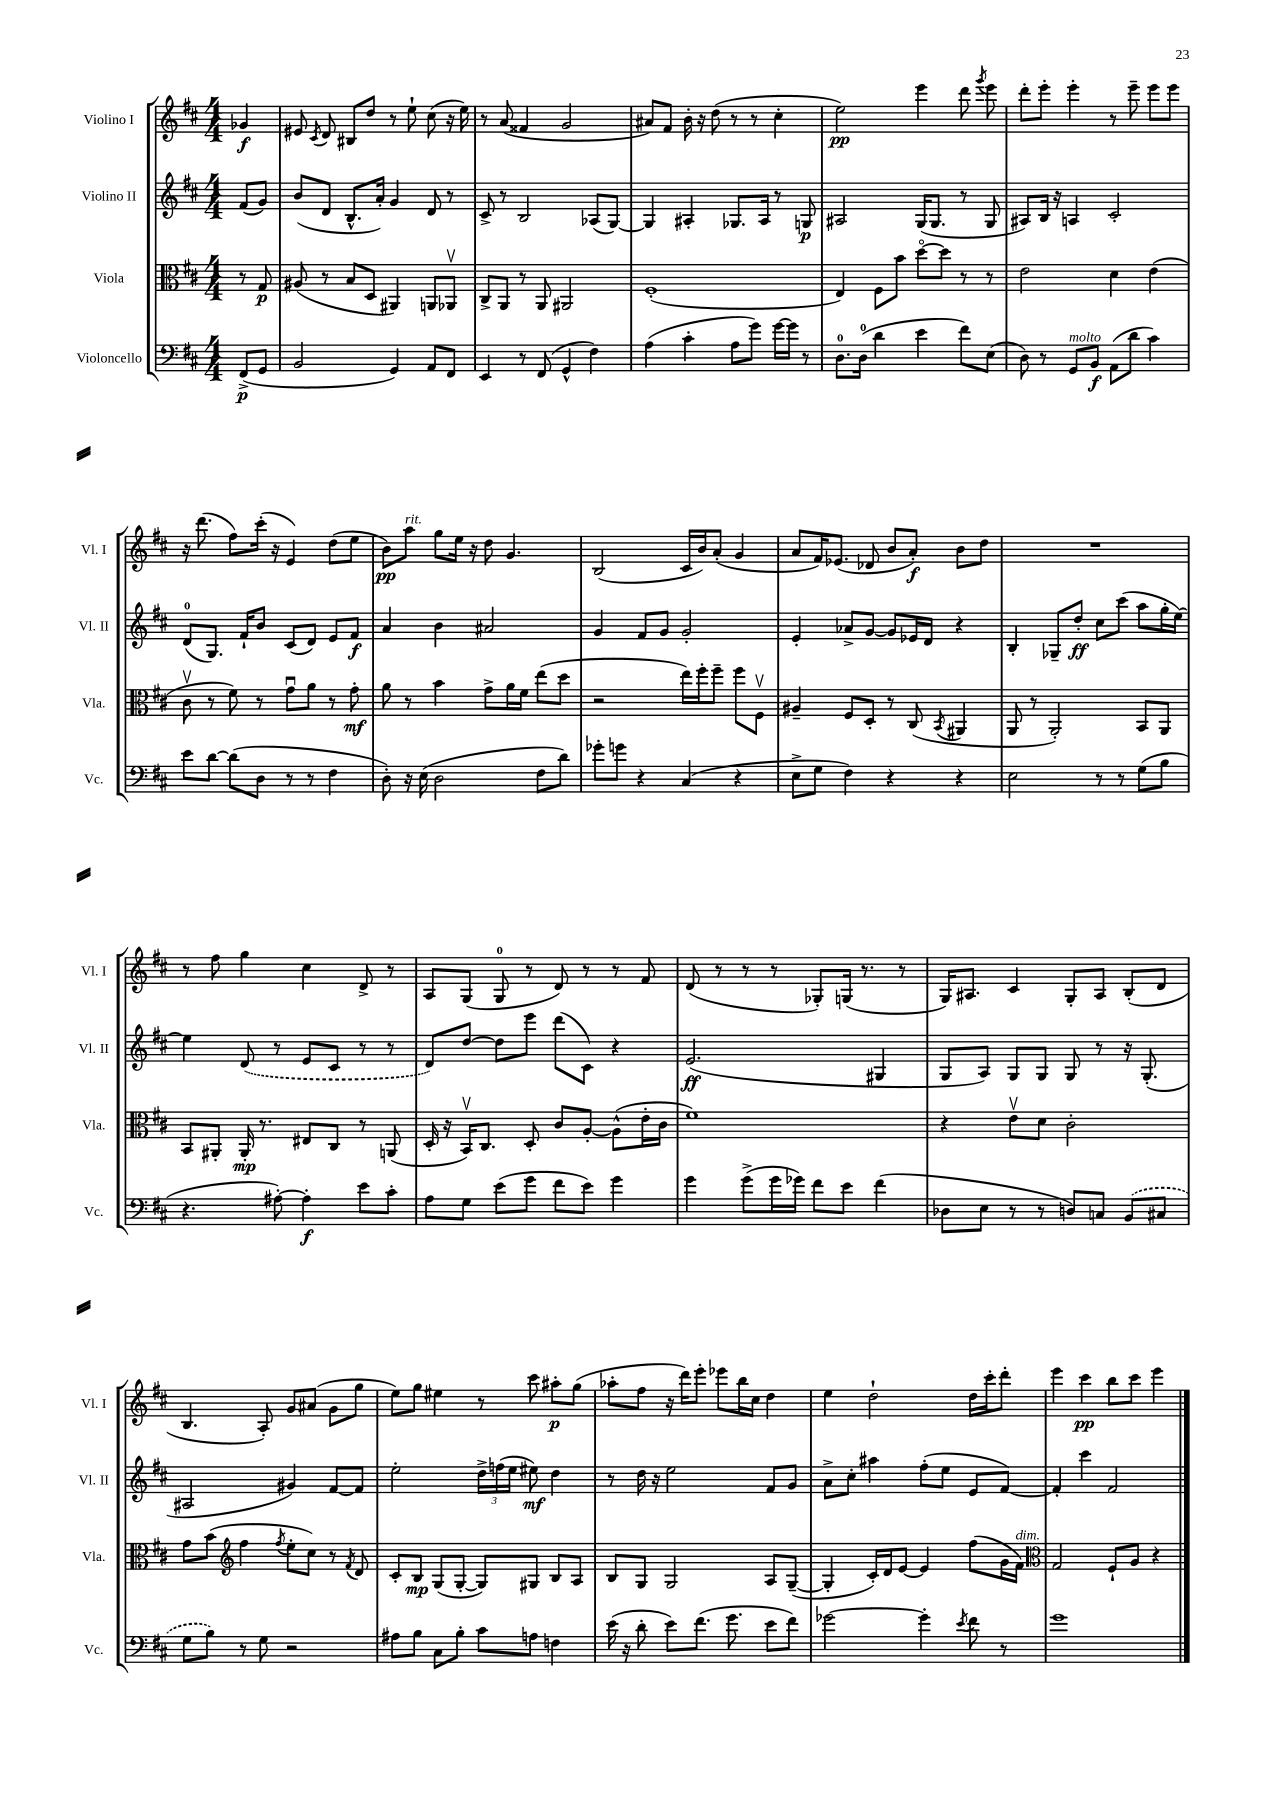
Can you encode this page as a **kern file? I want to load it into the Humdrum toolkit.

**kern	**dynam	**kern	**dynam	**kern	**dynam	**kern	**dynam
*part4	*part4	*part3	*part3	*part2	*part2	*part1	*part1
*staff4	*staff4	*staff3	*staff3	*staff2	*staff2	*staff1	*staff1
*I"Violoncello	*	*I"Viola	*	*I"Violino II	*	*I"Violino I	*
*I'Vc.	*	*I'Vla.	*	*I'Vl. II	*	*I'Vl. I	*
*clefF4	*	*clefC3	*	*clefG2	*	*clefG2	*
*k[f#c#]	*	*k[f#c#]	*	*k[f#c#]	*	*k[f#c#]	*
*M4/4	*	*M4/4	*	*M4/4	*	*M4/4	*
=	=	=	=	=	=	=	=
(8FF#^/L	p	8r	.	(8f#/L	.	4g-X/	f
8GG/J	.	8G/	p	8g/J)	.	.	.
=1	=1	=1	=1	=1	=1	=1	=1
2BB/	.	(8A#X/	.	(8b/L	.	8e#X/	.
.	.	.	.	.	.	8qc#/	.
.	.	8r	.	8d/J	.	8d/	.
.	.	8B/L	.	8.B^^/L	.	8B#X/L	.
.	.	8D/J	.	.	.	8dd/J	.
.	.	.	.	16a'/Jk)	.	.	.
4GG/)	.	4AA#X/)	.	4g/	.	8r	.
.	.	.	.	.	.	8ee`\	.
8AA/L	.	8AAn/L	.	8d/	.	(8cc#\	.
8FF#/J	.	8AA-Xv/J	.	8r	.	16r	.
.	.	.	.	.	.	16ee\)	.
=2	=2	=2	=2	=2	=2	=2	=2
4EE/	.	8C#^/L	.	8c#^/	.	8r	.
.	.	8AA/J	.	8r	.	(8a/	.
8r	.	8r	.	2B/	.	4f##X/	.
(8FF#/	.	8AA/	.	.	.	.	.
4GG^^/	.	2AA#X/	.	.	.	2g/	.
4F#\)	.	.	.	(8A-X/L	.	.	.
.	.	.	.	[8G/J)	.	.	.
=3	=3	=3	=3	=3	=3	=3	=3
(4A\	.	(1F#'	.	4G/]	.	8a#X/L)	.
.	.	.	.	.	.	8f#/J	.
4c#'\	.	.	.	4A#X'/	.	16b'\	.
.	.	.	.	.	.	16r	.
.	.	.	.	.	.	(8dd\	.
8A\L	.	.	.	8.G-X/L	.	8r	.
8g\J)	.	.	.	.	.	8r	.
.	.	.	.	16A#/Jk	.	.	.
[16g\LL	.	.	.	8r	.	4cc#'\	.
16g\JJ]	.	.	.	.	.	.	.
8r	.	.	.	8Gn/	p	.	.
=4	=4	=4	=4	=4	=4	=4	=4
8.D\L	.	4E/)	.	2A#X/	.	2ee\)	pp
(16D\Jk	.	.	.	.	.	.	.
4d\	.	8F#\L	.	.	.	.	.
.	.	8b\J	.	.	.	.	.
4e\	.	[8dd\L	.	(16G/KL	.	4eee\	.
.	.	.	.	8.G/J	.	.	.
.	.	8dd\J]	.	.	.	.	.
8f#\L)	.	8r	.	8r	.	8ddd\	.
.	.	.	.	.	.	8qggg/	.
(8E\J	.	8r	.	8G/	.	8eee\	.
=5	=5	=5	=5	=5	=5	=5	=5
8D\)	.	2e\	.	8A#X/L)	.	8ddd'\L	.
8r	.	.	.	16B/Jk	.	8eee'\J	.
.	.	.	.	16r	.	.	.
!LO:TX:a:i:t=molto	!	!	!	!	!	!	!
8GG/L	.	.	.	4An/	.	4eee'\	.
8BB/J	f	.	.	.	.	.	.
(8AA\L	.	4d\	.	2c#'/	.	8r	.
8d\J	.	.	.	.	.	8eee~\	.
4c#\)	.	(4e\	.	.	.	8eee\L	.
.	.	.	.	.	.	8eee\J	.
!!LO:LB:g=z
=6	=6	=6	=6	=6	=6	=6	=6
8e\L	.	8c#v\	.	(8d/L	.	16r	.
.	.	.	.	.	.	(8.ddd\	.
[8d\J	.	8r	.	8.G/J)	.	.	.
(8d\L]	.	8f#\)	.	.	.	8ff#\L)	.
.	.	.	.	16f#`/KL	.	.	.
8D\J	.	8r	.	8b/J	.	(16ccc#'\Jk	.
.	.	.	.	.	.	16r	.
8r	.	8gu\L	.	(8c#/L	.	4e/)	.
8r	.	8a\J	.	8d/J)	.	.	.
4F#\	.	8r	.	8e/L	.	(8dd\L	.
.	.	8g'\	mf	8f#/J	f	8ee\J	.
=7	=7	=7	=7	=7	=7	=7	=7
8D'\)	.	8a\	.	4a/	.	8b\L)	pp
!	!	!	!	!	!	!LO:TX:a:i:t=rit.	!
16r	.	8r	.	.	.	8aa\J	.
(16E\	.	.	.	.	.	.	.
2D\	.	4b\	.	4b\	.	8gg\L	.
.	.	.	.	.	.	16ee\Jk	.
.	.	.	.	.	.	16r	.
.	.	8g^\L	.	2a#X/	.	8dd\	.
.	.	16a\L	.	.	.	4.g/	.
.	.	16f#\JJ	.	.	.	.	.
8F#\L	.	(8ee\L	.	.	.	.	.
8d\J)	.	8dd\J	.	.	.	.	.
=8	=8	=8	=8	=8	=8	=8	=8
8g-X'\L	.	2r	.	4g/	.	(2B/	.
8gn\J	.	.	.	.	.	.	.
4r	.	.	.	8f#/L	.	.	.
.	.	.	.	8g/J	.	.	.
(4C#/	.	16ee\LL)	.	2g'/	.	16c#/LL	.
.	.	16ff#'\J	.	.	.	16b/J)	.
.	.	8ff#~\J	.	.	.	(8a'/J	.
4r	.	8ff#\L	.	.	.	4g/	.
.	.	8F#v\J	.	.	.	.	.
=9	=9	=9	=9	=9	=9	=9	=9
8E^\L	.	4A#X~/	.	4e'/	.	8a/L	.
8G\J	.	.	.	.	.	16f#/K)	.
.	.	.	.	.	.	(8.e-X/J	.
4F#\)	.	8F#/L	.	8a-X^/L	.	.	.
.	.	8D'/J	.	[8g/J	.	8d-X/	.
4r	.	8r	.	8g/L]	.	8b/L	.
.	.	(8C#/	.	16e-X/L	.	8a'/J)	f
.	.	.	.	16d/JJ	.	.	.
.	.	8qBB/	.	.	.	.	.
4r	.	4AA#X/	.	4r	.	8b\L	.
.	.	.	.	.	.	8dd\J	.
=10	=10	=10	=10	=10	=10	=10	=10
2E\	.	8AA/	.	4B'/	.	1r	.
.	.	8r	.	.	.	.	.
.	.	2AA'/)	.	8G-X~/L	.	.	.
.	.	.	.	8dd'/J	ff	.	.
8r	.	.	.	8cc#\L	.	.	.
8r	.	.	.	(8ccc#\J	.	.	.
(8G\L	.	8BB/L	.	8aa\L	.	.	.
8B\J	.	8AA/J	.	16gg'\L	.	.	.
.	.	.	.	[16ee\JJ)	.	.	.
!!LO:LB:g=z
=11	=11	=11	=11	=11	=11	=11	=11
4.r	.	8BB/L	.	4ee\]	.	8r	.
.	.	8AA#X'/J	.	.	.	8ff#\	.
.	.	16AA#'/	mp	(8d/	.	4gg\	.
.	.	8.r	.	.	.	.	.
[8A#X'\)	.	.	.	8r	.	.	.
4A#'\]	f	8E#X/L	.	8e/L	.	4cc#\	.
.	.	8C#/J	.	8c#/J	.	.	.
8e\L	.	8r	.	8r	.	8d^/	.
8c#'\J	.	(8AAn/	.	8r	.	8r	.
=12	=12	=12	=12	=12	=12	=12	=12
8A\L	.	16D'/	.	8d/L)	.	8A/L	.
.	.	16r	.	.	.	.	.
8G\J	.	16BBv/KL)	.	[8dd/J	.	(8G/J	.
.	.	8.C#/J	.	.	.	.	.
(8e\L	.	.	.	8dd\L]	.	8G/	.
8g\J	.	8D'/	.	8eee\J	.	8r	.
8f#\L	.	8c#/L	.	(8ddd\L	.	8d/)	.
8e\J)	.	[8A'/J	.	8c#\J)	.	8r	.
4g\	.	(8A^^\L]	.	4r	.	8r	.
.	.	16e'\L	.	.	.	8f#/	.
.	.	16c#\JJ	.	.	.	.	.
=13	=13	=13	=13	=13	=13	=13	=13
4g\	.	1f#)	.	(2.e/	ff	(8d/	.
.	.	.	.	.	.	8r	.
(8g^\L	.	.	.	.	.	8r	.
16g\L	.	.	.	.	.	8r	.
16g-X\JJ)	.	.	.	.	.	.	.
8f#\L	.	.	.	.	.	8G-X'/L)	.
8e\J	.	.	.	.	.	(16Gn/Jk	.
.	.	.	.	.	.	8.r	.
(4f#\	.	.	.	4G#X/	.	.	.
.	.	.	.	.	.	8r	.
=14	=14	=14	=14	=14	=14	=14	=14
8D-X\L	.	4r	.	8G/L	.	16G/KL)	.
.	.	.	.	.	.	8.A#X/J	.
8E\J	.	.	.	8A/J)	.	.	.
8r	.	8ev\L	.	8G/L	.	4c#/	.
8r	.	8d\J	.	8G/J	.	.	.
8Dn/L)	.	2c#'\	.	8G/	.	8G'/L	.
8Cn/J	.	.	.	8r	.	8A#/J	.
(8BB/L	.	.	.	16r	.	(8B'/L	.
.	.	.	.	(8.G'/	.	.	.
8C#X/J	.	.	.	.	.	8d/J	.
!!LO:LB:g=z
=15	=15	=15	=15	=15	=15	=15	=15
8G\L	.	8g\L	.	2A#X/	.	4.B/	.
8B\J)	.	(8b\J	.	.	.	.	.
*	*	*clefG2	*	*	*	*	*
8r	.	4ff#\	.	.	.	.	.
8G\	.	.	.	.	.	8A'/)	.
.	.	8qff#/	.	.	.	.	.
2r	.	8ee'\L	.	4g#X/)	.	8g/L	.
.	.	8cc#\J)	.	.	.	(8a#X/J	.
.	.	8r	.	[8f#/L	.	8g\L	.
.	.	8qf#/	.	.	.	.	.
.	.	8d/	.	8f#/J]	.	8gg\J	.
=16	=16	=16	=16	=16	=16	=16	=16
8A#X\L	.	8c#'/L	.	2ee'\	.	8ee\L)	.
8B\J	.	8B/J	mp	.	.	8gg\J	.
8C#\L	.	(8G/L	.	.	.	4ee#X\	.
8B'\J	.	[8G'/J	.	.	.	.	.
8c#\L	.	8G/L])	.	24dd^\LL	.	8r	.
.	.	.	.	(24ffn\	.	.	.
.	.	.	.	24ee\JJ	.	.	.
8An\J	.	8G#X/J	.	8ee#X\)	mf	8ccc#\	.
4Fn\	.	8B/L	.	4dd\	.	8aa#X'\L	p
.	.	8A/J	.	.	.	(8gg\J	.
=17	=17	=17	=17	=17	=17	=17	=17
(16e\	.	8B/L	.	8r	.	8aa-X'\L	.
16r	.	.	.	.	.	.	.
8d'\	.	8G/J	.	16dd\	.	8ff#\J	.
.	.	.	.	16r	.	.	.
8e\L)	.	2G/	.	2ee\	.	16r	.
.	.	.	.	.	.	16ddd\KL)	.
(8.f#\J	.	.	.	.	.	8eee'\J	.
.	.	.	.	.	.	8eee-X\L	.
8.g\	.	.	.	.	.	.	.
.	.	.	.	.	.	16bb\L	.
.	.	.	.	.	.	16cc#\JJ	.
8e\L	.	8A/L	.	8f#/L	.	4dd\	.
8f#\J)	.	([8G~/J	.	8g/J	.	.	.
=18	=18	=18	=18	=18	=18	=18	=18
[2g-X\	.	4G'/]	.	8a^\L	.	4ee\	.
.	.	.	.	8cc#'\J	.	.	.
.	.	16c#'/LL)	.	4aa#X\	.	2dd`\	.
.	.	16d/J	.	.	.	.	.
.	.	[8e/J	.	.	.	.	.
4g-'\]	.	4e/]	.	(8ff#'\L	.	.	.
.	.	.	.	8ee\J	.	.	.
8qe/	.	.	.	.	.	.	.
8f#\	.	(8ff#\L	.	8e/L	.	16dd\LL	.
.	.	.	.	.	.	16ccc#'\J	.
8r	.	16g\L	.	[8f#/J)	.	8ddd'\J	.
!	!	!LO:TX:a:i:t=dim.	!	!	!	!	!
.	.	16f#\JJ)	.	.	.	.	.
=19	=19	=19	=19	=19	=19	=19	=19
*	*	*clefC3	*	*	*	*	*
1g	.	2G/	.	4f#'/]	.	4eee\	.
.	.	.	.	4ccc#\	.	4ccc#\	pp
.	.	8F#`/L	.	2f#/	.	8bb\L	.
.	.	8A/J	.	.	.	8ccc#\J	.
.	.	4r	.	.	.	4eee\	.
==	==	==	==	==	==	==	==
*-	*-	*-	*-	*-	*-	*-	*-
